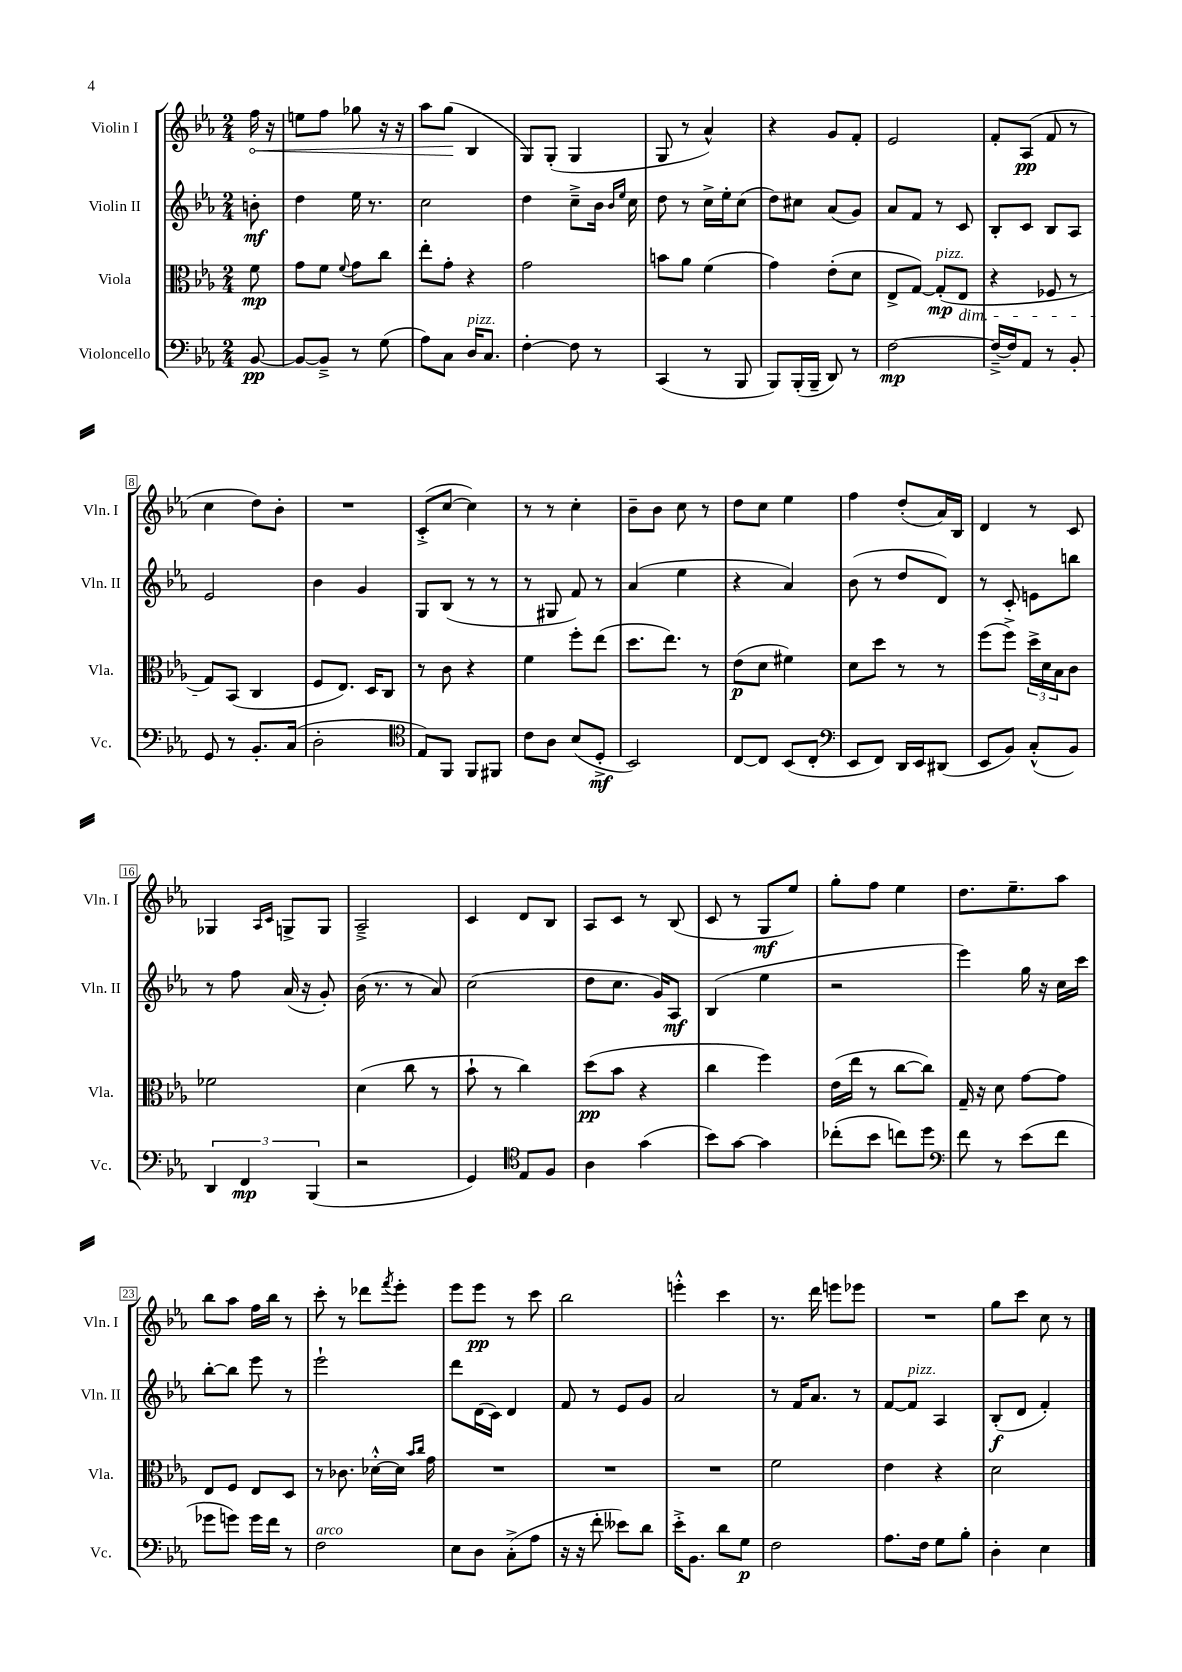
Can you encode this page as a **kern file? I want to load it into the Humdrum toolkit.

**kern	**kern	**kern	**kern
*staff4	*staff3	*staff2	*staff1
*clefF4	*clefC3	*clefG2	*clefG2
*k[b-e-a-]	*k[b-e-a-]	*k[b-e-a-]	*k[b-e-a-]
*M2/4	*M2/4	*M2/4	*M2/4
[8BB-	8f	8b'	16ff
.	.	.	16r
=	=	=	=
8BB-_	8g	4dd	8ee
8BB-~^]	8f	.	8ff
.	8qqf	.	.
8r	8g	16ee-	8gg-
.	.	8.r	.
(8G	8cc	.	16r
.	.	.	16r
=	=	=	=
8A-)	8ee-'	2cc	8aa-
8C	8g'	.	(8gg
16D	4r	.	4B-
8.C	.	.	.
=	=	=	=
[4F'	2g	4dd	8G)
.	.	.	(8G'
8F]	.	8cc~^	4G
8r	.	16b-	.
.	.	16qqb-	.
.	.	16qqee-	.
.	.	16cc	.
=	=	=	=
(4CC	8b	8dd	8G
.	8a-	8r	8r
8r	(4f	16cc^	4a-^^)
.	.	16ee-'	.
8BBB-	.	(8cc	.
=	=	=	=
8BBB-)	4g)	8dd)	4r
(16BBB-'	.	8cc#	.
16BBB-~	.	.	.
8DD)	(8e-'	(8a-	8g
8r	8d	8g)	8f'
=	=	=	=
[2F	8E-^	8a-	2e-
.	[8G)	8f	.
.	(8G']	8r	.
.	8E-	8c	.
=	=	=	=
16F~^_	4r	8B-'	8f'
16F]	.	.	.
8AA-	.	8c	(8A-
8r	8F-	8B-	8f
8BB-'	8r	8A-	8r
=	=	=	=
8GG	8G)	2e-	4cc
8r	(8BB-	.	.
8.BB-'	4C	.	8dd)
.	.	.	8b-'
(16C	.	.	.
=	=	=	=
2D'	8F	4b-	2r
.	8.E-)	.	.
.	.	4g	.
.	16D	.	.
.	8C	.	.
=	=	=	=
*clefC4	*	*	*
8E-)	8r	8G	(8c'^
8FF	8c	(8B-	[8cc
8FF	4r	8r	4cc])
8FF#	.	8r	.
=	=	=	=
8c	4f	8r	8r
8A-	.	8G#	8r
(8B-	8ff'	8f)	4cc'
8D'^	(8ee-	8r	.
=	=	=	=
2BB-)	8.dd	(4a-	8b-~
.	.	.	8b-
.	8.ee-)	.	.
.	.	4ee-	8cc
.	8r	.	8r
=	=	=	=
[8C	(8e-	4r	8dd
8C]	8d	.	8cc
(8BB-	4f#)	4a-)	4ee-
8C'	.	.	.
=	=	=	=
*clefF4	*	*	*
8EE-	8d	(8b-	4ff
8FF)	8dd	8r	.
16DD	8r	8dd	(8dd'
16EE-	.	.	.
(8DD#	8r	8d)	16a-)
.	.	.	16B-
=	=	=	=
8EE-	(8ff	8r	4d
8BB-)	8ff^)	8c'	.
(8C'^^	24dd^	8e	8r
.	24d	.	.
.	24B-	.	.
8BB-)	8c	8bb	8c
=	=	=	=
6DD	2f-	8r	4G-
.	.	8ff	.
6FF	.	.	.
.	.	.	16qqA-
.	.	.	16qqc
.	.	(16a-	8G^
.	.	16r	.
(6BBB-	.	.	.
.	.	8g')	8G
=	=	=	=
2r	(4d	(16b-	2A-~^
.	.	8.r	.
.	8cc	8r	.
.	8r	8a-)	.
=	=	=	=
4GG)	8b-`	(2cc	4c
.	8r	.	.
*clefC4	*	*	*
8E-	4cc)	.	8d
8F	.	.	8B-
=	=	=	=
4A-	(8dd	8dd	8A-
.	8b-	8.cc	8c
(4g	4r	.	8r
.	.	16g)	.
.	.	8A-	(8B-
=	=	=	=
8b-)	4cc	(4B-	8c
[8g	.	.	8r
4g]	4ff)	4ee-	8G
.	.	.	8ee-)
=	=	=	=
(8cc-'	(16e-	2r	8gg'
.	16ee-	.	.
8b-	8r	.	8ff
8cc)	[8cc	.	4ee-
8dd	8cc])	.	.
=	=	=	=
*clefF4	*	*	*
8f	16G~	4eee-)	8.dd
.	16r	.	.
8r	8d	.	.
.	.	.	8.ee-~
(8e-	[8g	16gg	.
.	.	16r	.
8f	8g]	16cc	8aa-
.	.	16ccc	.
=	=	=	=
8g-	8E-	[8bb-'	8bb-
8g)	8F	8bb-]	8aa-
16g	8E-	8eee-	16ff
16f	.	.	16bb-
8r	8D	8r	8r
=	=	=	=
2F	8r	2eee-`	8ccc'
.	8.c-	.	8r
.	.	.	8ddd-
.	[16d-'^^	.	.
.	.	.	8qfff
.	16d-]	.	8eee-'
.	16qqb-	.	.
.	16qqcc	.	.
.	16g	.	.
=	=	=	=
8E-	2r	8ddd	8eee-
8D	.	(16d	8eee-
.	.	16c)	.
(8C'^	.	4d	8r
8A-	.	.	8ccc
=	=	=	=
16r	2r	8f	2bb-
16r	.	.	.
8f'	.	8r	.
8e--)	.	8e-	.
8d	.	8g	.
=	=	=	=
16e-'^	2r	2a-	4eee'^^
8.BB-	.	.	.
8d	.	.	4ccc
8G	.	.	.
=	=	=	=
2F	2f	8r	8.r
.	.	16f	.
.	.	8.a-	16ddd
.	.	.	8eee
.	.	8r	8eee-
=	=	=	=
8.A-	4e-	[8f	2r
.	.	8f]	.
16F	.	.	.
8G	4r	4A-	.
8B-'	.	.	.
=	=	=	=
4D'	2d	(8B-'	8gg
.	.	8d	8ccc
4E-	.	4f')	8cc
.	.	.	8r
==	==	==	==
*-	*-	*-	*-
